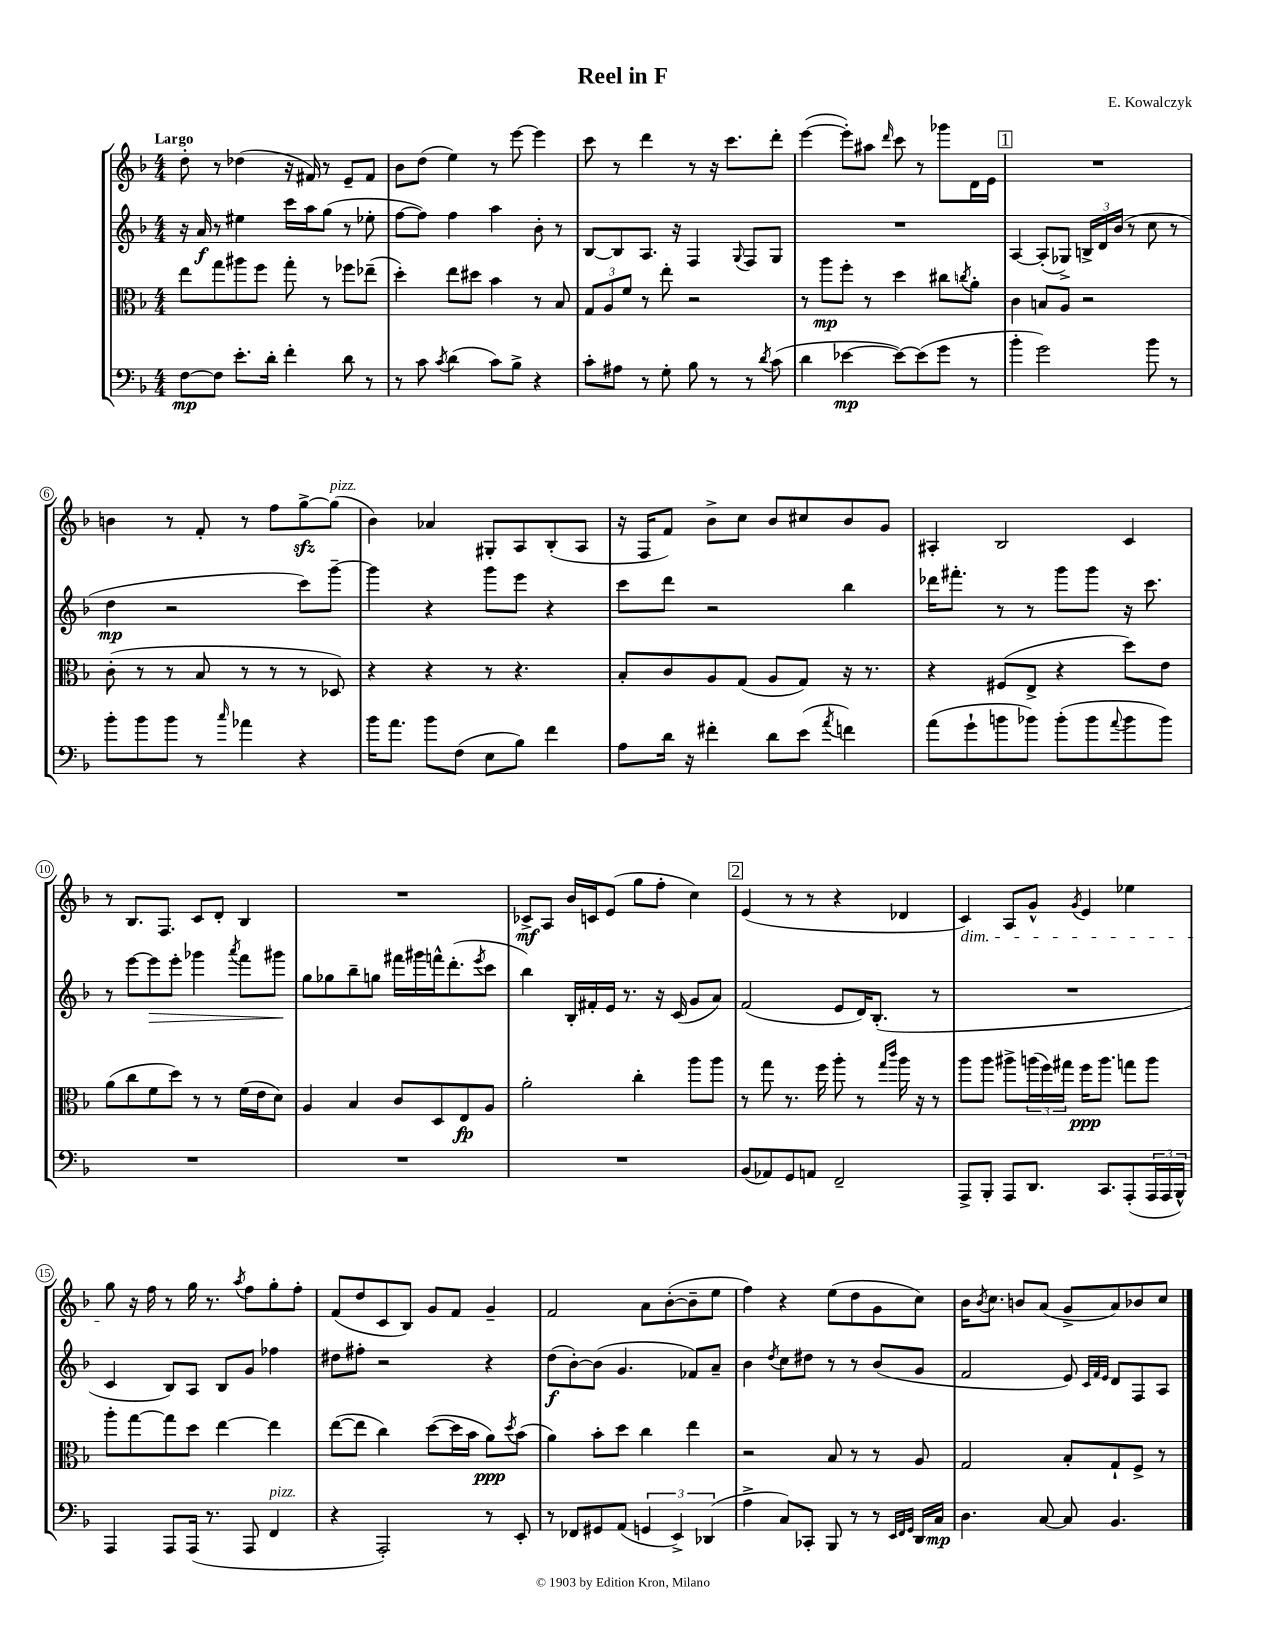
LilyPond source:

\header { title = "Reel in F" composer = "E. Kowalczyk" }
<<
\new StaffGroup <<
\new Staff = "s0" {
    \clef treble \key f \major \numericTimeSignature \time 4/4 \tempo "Largo"
    d''8-. r8 des''4( r16 fis'16) r8 e'8-- fis'8 |
    bes'8 d''8( e''4) r8 e'''8~ e'''4 |
    c'''8 r8 d'''4 r8 r16 c'''8. d'''8-. |
    e'''4~( e'''8-.) ais''8 \grace { d'''16 } c'''8 r8 ges'''8 d'16 e'16 |
    \mark \markup { \box "1" } R1 |
    b'4 r8 f'8-. r8 f''8 g''8~->\sfz g''8^\markup { \italic "pizz." }( |
    bes'4) aes'4 gis8-. a8 bes8-.( a8 |
    r16 f16 f'8) bes'8-> c''8 bes'8 cis''8 bes'8 g'8 |
    ais4-. bes2 c'4 |
    r8 bes8. f8. c'8 d'8-. bes4 |
    R1 |
    ces'8->\mf a8 bes'16 c'16 e'8( g''8 f''8-. c''4) |
    \mark \markup { \box "2" } e'4( r8 r8 r4 des'4 |
    c'4\dim) a8 g'8-^ \acciaccatura { g'8 } e'4 ees''4 |
    g''8\! r16 f''16 r8 g''16 r8. \acciaccatura { a''8 } f''8 g''8-. f''8-. |
    f'8( d''8 c'8 bes8) g'8 f'8 g'4-- |
    f'2 a'8 bes'8~-.( bes'8-- e''8 |
    f''4) r4 e''8( d''8 g'8 c''8) |
    bes'16 \acciaccatura { bes'8 } c''8. b'8 a'8( g'8-> a'8) bes'8 c''8 \bar "|." |
}
\new Staff = "s1" {
    \clef treble \key f \major \numericTimeSignature \time 4/4
    r16 a'16\f r8 eis''4 c'''16 a''16 g''8( r8 ees''8-. |
    f''8~ f''8) f''4 a''4 bes'8-. r8 |
    bes8~ bes8 a8. r16 f4 \appoggiatura { g8 } f8 g8 |
    R1 |
    \mark \markup { \box "1" } a4~ a8-.( ges8->) \tuplet 3/2 { b16-> d'16 bes'16( } r8 c''8 r8 |
    d''4\mp r2 c'''8) g'''8~-- |
    g'''4 r4 g'''8 e'''8 r4 |
    c'''8 d'''8 r2 bes''4 |
    des'''16 fis'''8.-. r8 r8 g'''8 g'''8 r16 c'''8. |
    r8 e'''8~ e'''8\> e'''8-. ges'''4 \acciaccatura { a'''8 } f'''8 gis'''8\! |
    g''8 ges''8 bes''8-- g''8 fis'''16 gis'''16 f'''16-^ d'''8.-.( \acciaccatura { e'''8 } c'''8 |
    bes''4) bes16-. fis'16-. e'16 r8. r16 c'16( g'8 a'8) |
    \mark \markup { \box "2" } f'2( e'8 d'16) bes8.-.( r8 |
    R1 |
    c'4 bes8) a8 bes8 g'8 fes''4 |
    dis''8 fis''8-. r2 r4 |
    d''8\f( bes'8~-.) bes'8( g'4. fes'8) a'8-- |
    bes'4 \acciaccatura { d''8 } c''8 dis''8 r8 r8 bes'8( g'8 |
    f'2 e'8) \grace { c'32 f'32 e'32 } d'8 f8 a8 \bar "|." |
}
\new Staff = "s2" {
    \clef alto \key f \major \numericTimeSignature \time 4/4
    e''8 g''8 ais''8 f''8 g''8-. r8 fes''8 ees''8--( |
    d''4-.) e''8 dis''8 bes'4 r8 bes8 |
    \tuplet 3/2 { g8 a8 f'8 } r8 e''8-. r2 |
    r8 a''8\mp f''8-. r8 d''4 cis''8 \acciaccatura { c''8 } a'8-. |
    \mark \markup { \box "1" } c'4 b8 a8 r2 |
    c'8-.( r8 r8 bes8 r8 r8 r8 des8) |
    r4 r4 r8 r4. |
    bes8-. c'8 a8 g8( a8 g8) r16 r8. |
    r4 fis8( e8-> r4 d''8) e'8 |
    a'8( c''8 f'8 d''8) r8 r8 f'16( e'16 d'8) |
    a4 bes4 c'8 d8 e8\fp a8 |
    a'2-. c''4-. a''8 a''8 |
    \mark \markup { \box "2" } r8 g''8 r8. f''16 a''8-. r8 \grace { g''16 c'''16 } a''16 r16 r8 |
    a''8 a''8 ais''8-> \tuplet 3/2 { a''16( f''16) gis''16 } f''16\ppp a''8. g''8 a''8 |
    a''8-. g''8~ g''8 d''8 e''4~ e''4 |
    e''8~( e''8 c''4) d''8~( d''16 bes'16 a'8\ppp) \acciaccatura { d''8 } bes'8( |
    a'4) bes'8-. d''8 c''4 e''4 |
    r2 bes8 r8 r8 a8 |
    g2 bes8-. g8-! f8-> r8 \bar "|." |
}
\new Staff = "s3" {
    \clef bass \key f \major \numericTimeSignature \time 4/4
    f8~\mp f8 e'8.-. d'16-. f'4-. d'8 r8 |
    r8 c'8 \acciaccatura { c'8 } d'4( c'8) bes8-> r4 |
    c'8-. ais8 r8 g8-. bes8 r8 r8 \acciaccatura { d'8 } c'8( |
    d'4 ees'4~\mp ees'8~) ees'8( g'8 r8 |
    \mark \markup { \box "1" } bes'4-. g'2) bes'8 r8 |
    bes'8-. bes'8 bes'8 r8 \grace { c''16 } aes'4 r4 |
    bes'16 a'8. bes'8 f8( e8 bes8) f'4 |
    a8 d'16 r16 fis'4-. d'8 e'8( \acciaccatura { a'8 } f'4) |
    a'8( g'8-! b'8 bes'8) bes'8-.( bes'8 \appoggiatura { a'8 } bes'8 bes'8) |
    R1 |
    R1 |
    R1 |
    \mark \markup { \box "2" } bes,8( aes,8) g,8 a,8 f,2-- |
    a,,8-> bes,,8-. a,,8 d,8. c,8. a,,8-.( \tuplet 3/2 { a,,16 a,,16 bes,,16-^) } |
    a,,4 a,,8 a,,16( r8. a,,8 f,4^\markup { \italic "pizz." } |
    r4 a,,2-.) r8 e,8-. |
    r8 fes,8 gis,8 a,8( \tuplet 3/2 { g,4 e,4->) des,4( } |
    a4-> c8) ces,8-. bes,,8 r8 r8 \grace { e,32 f,32 g,32 } d,16 c16\mp |
    d4. c8~ c8 bes,4. \bar "|." |
}
>>
>>
\layout { \context { \Score \override BarNumber.stencil = #(make-stencil-circler 0.1 0.3 ly:text-interface::print) } }
